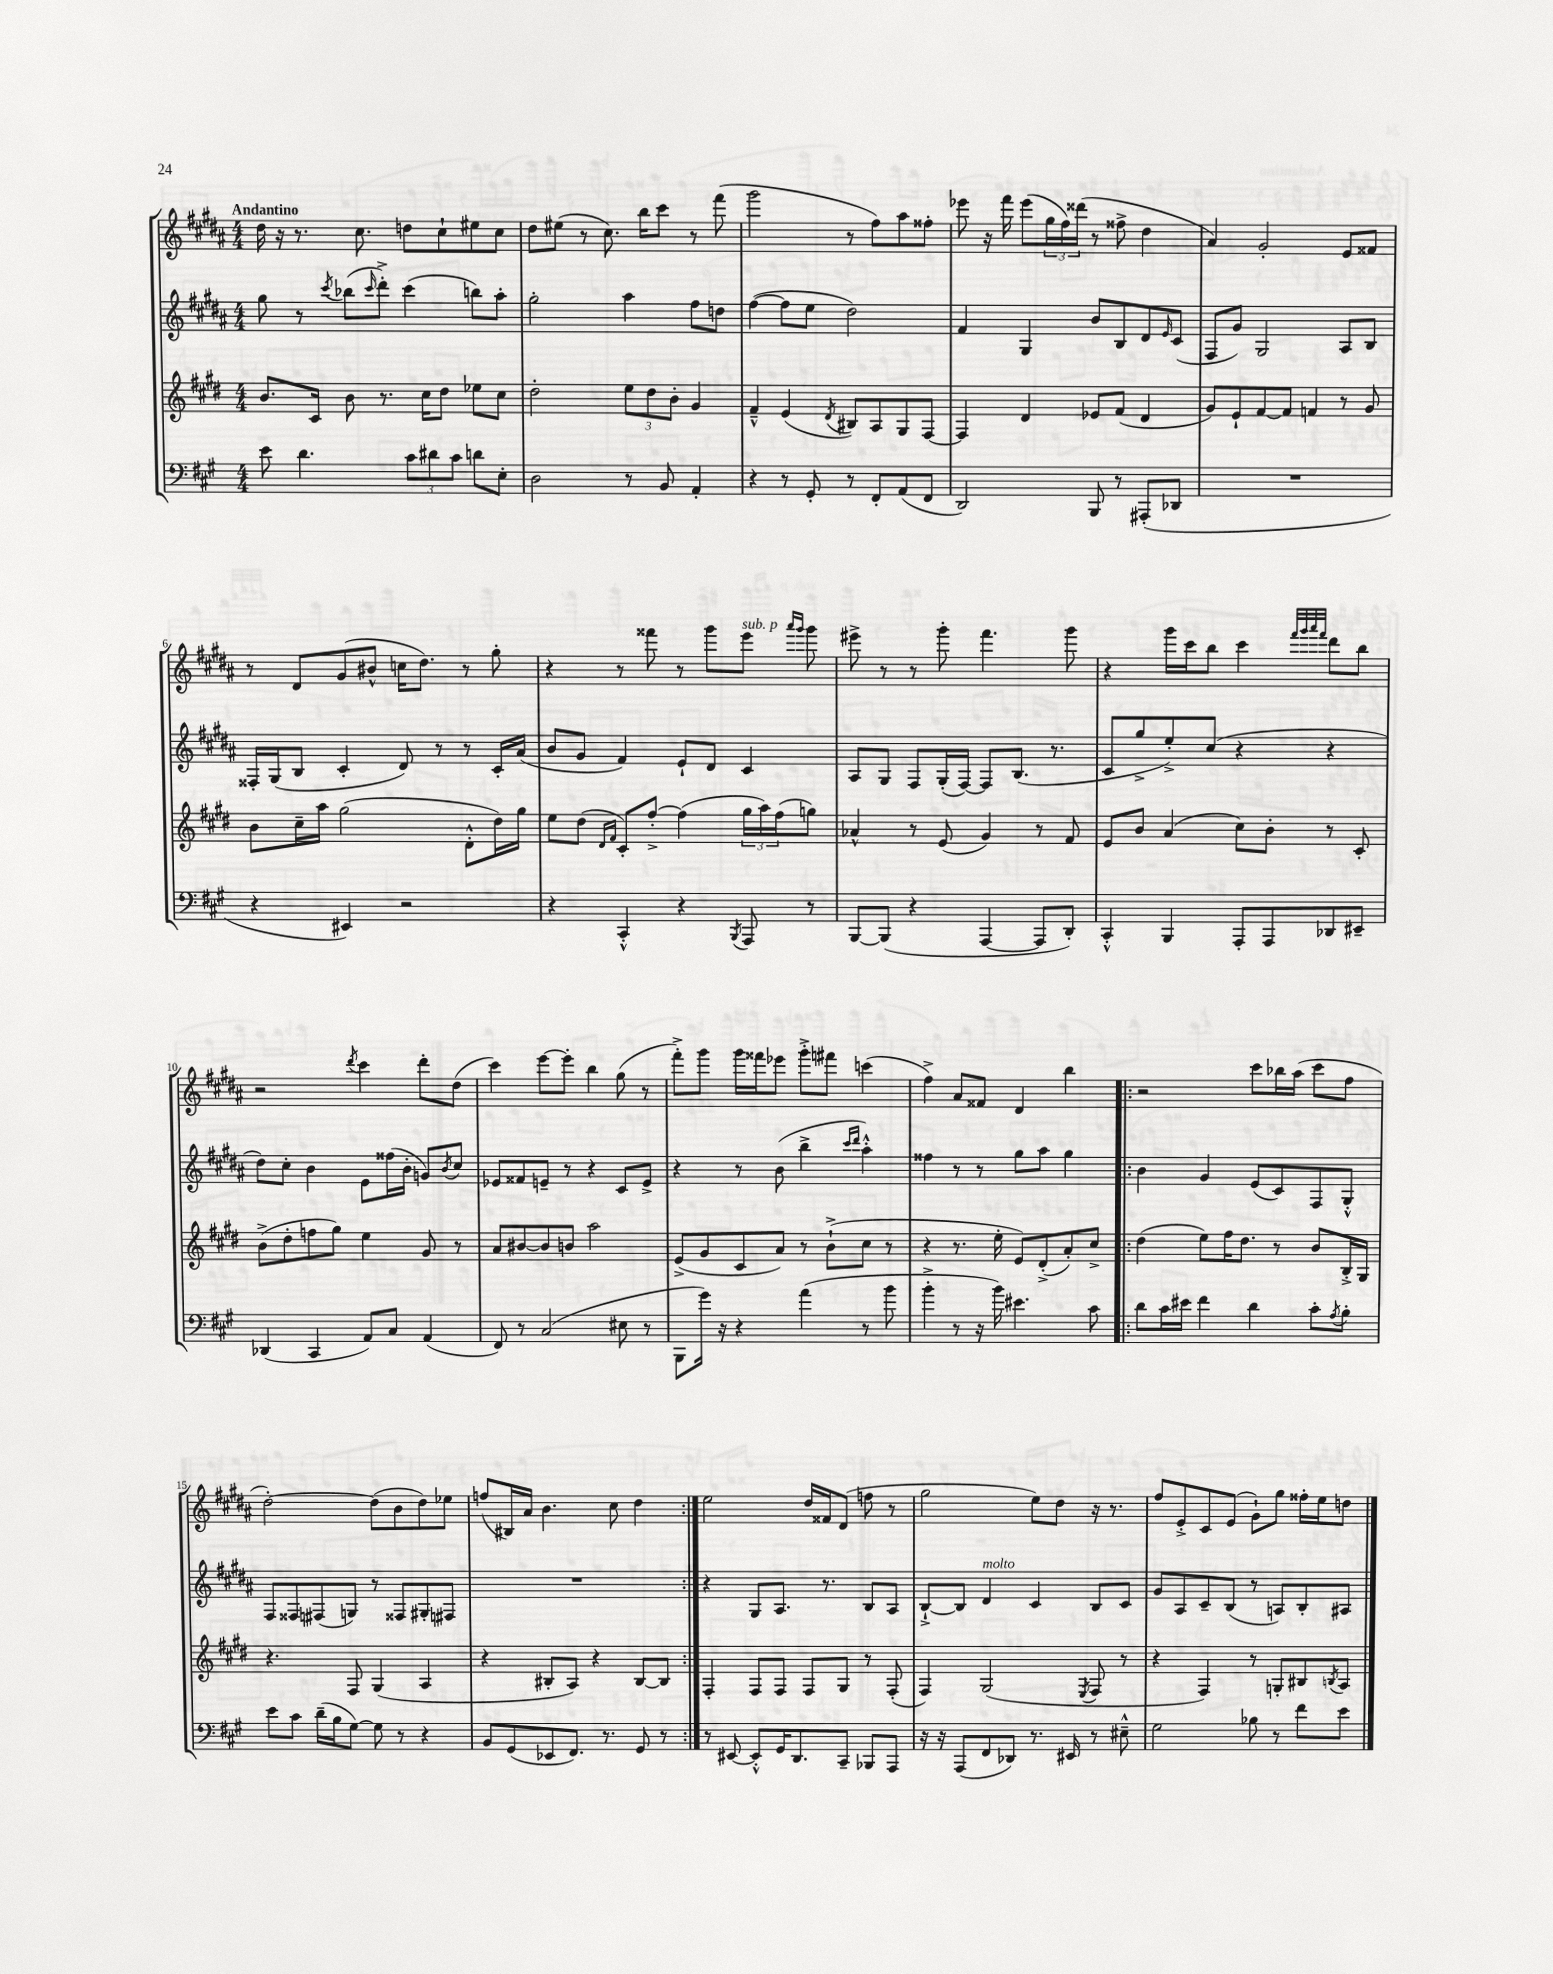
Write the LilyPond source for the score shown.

<<
\new StaffGroup <<
\new Staff = "s0" {
    \clef treble \key b \major \numericTimeSignature \time 4/4 \tempo "Andantino"
    dis''16 r16 r8. cis''8. d''8 cis''8-! eis''8 cis''8 |
    dis''8 eis''8( r8 cis''8.) b''16 cis'''8 r8 fis'''8( |
    gis'''2 r8 fis''8) ais''8 fisis''8-. |
    ees'''8 r16 fis'''16 ees'''8( \tuplet 3/2 { gis''16 fis''16) disis'''16( } r8 fisis''8-> dis''4 |
    ais'4) gis'2-. e'8 fisis'8 |
    r8 dis'8 gis'8( bis'8-^ c''16 dis''8.) r8 gis''8-. |
    r4 r8 fisis'''8 r8 gis'''8 e'''8^\markup { \italic "sub. p" } \grace { ais'''16 gis'''16 } gis'''8 |
    eis'''8-> r8 r8 gis'''8-. fis'''4. gis'''8 |
    r4 gis'''16 cis'''16 b''8 cis'''4 \grace { fis'''32 gis'''32 ais'''32 fis'''32 } dis'''8 b''8 |
    r2 \acciaccatura { dis'''8 } cis'''4 dis'''8-. dis''8( |
    cis'''4) e'''8~ e'''8-. b''4 gis''8( r8 |
    fis'''8-.->) gis'''8 gis'''16 fisis'''16 ees'''8 gis'''8-.-> fis'''8 c'''4( |
    fis''4->) ais'8 fisis'8 dis'4 b''4 |
    \repeat volta 2 { r2 cis'''8 bes''16 ais''16( cis'''8 fis''8 |
    dis''2~-.) dis''8( b'8 dis''8) ees''8 |
    f''8( bis16) ais'16 b'4. cis''8 dis''4 | }
    e''2 dis''16 fisis'16 dis'8( f''8 r8 |
    gis''2 e''8) dis''8 r16 r8. |
    fis''8 e'8-.-> cis'8 e'8( gis'8-!) gis''8 fisis''16-. e''16 d''8 \bar "|." |
}
\new Staff = "s1" {
    \clef treble \key b \major \numericTimeSignature \time 4/4
    gis''8 r8 \acciaccatura { cis'''8 } bes''8( \grace { cis'''16 } dis'''8-.->) cis'''4( b''8) ais''8-. |
    gis''2-. ais''4 fis''8 d''8 |
    fis''4~( fis''8 e''8 dis''2) |
    fis'4 gis4 b'8 b8 dis'8 \grace { e'16 } cis'8( |
    fis8 gis'8) gis2 ais8 b8 |
    fisis16-. gis16( b8 cis'4-. dis'8) r8 r8 cis'16-. ais'16( |
    b'8 gis'8 fis'4) e'8-! dis'8 cis'4 |
    ais8 gis8 fis8 gis16-.( fis16~) fis8 b8.( r8. |
    cis'8 gis''8-> e''8-.->) cis''8( r4 r4 |
    dis''8) cis''8-. b'4 e'8 fisis''16( b'16-. g'8) \acciaccatura { b'8 } cis''8 |
    ees'8 fisis'8 e'8-- r8 r4 cis'8 e'8-> |
    r4 r8 b'8( b''4-> \grace { cis'''16 dis'''16 } ais''4-.-^) |
    fisis''4 r8 r8 gis''8 ais''8 gis''4 |
    \repeat volta 2 { b'4 gis'4 e'8( cis'8) fis8 gis8-.-^ |
    fis8 fisis8 fis8( g8) r8 fisis8 gis8-. fis8 |
    R1 | }
    r4 gis8 ais8. r8. b8 ais8 |
    b8~-!-> b8 dis'4^\markup { \italic "molto" } cis'4 b8 cis'8 |
    gis'8 ais8 cis'8-- b8( r8 a8) b8-. ais8 \bar "|." |
}
\new Staff = "s2" {
    \clef treble \key e \major \numericTimeSignature \time 4/4
    b'8. cis'16 b'8 r8. cis''16 dis''8 ees''8 cis''8 |
    dis''2-. \tuplet 3/2 { e''8 dis''8 b'8-. } gis'4 |
    fis'4---^ e'4( \acciaccatura { dis'8 } bis8) a8 gis8 fis8~ |
    fis4 dis'4 ees'8 fis'8( dis'4 |
    gis'8) e'8-! fis'8~ fis'8 f'4 r8 gis'8 |
    b'8 cis''16-- a''16 gis''2( dis'8-.-^ dis''16) gis''16 |
    e''8 dis''8( \grace { dis'16 fis'16 } cis'8-.) fis''8~-.-> fis''4( \tuplet 3/2 { gis''16 a''16) fis''16( } g''8) |
    aes'4-^ r8 e'8( gis'4) r8 fis'8 |
    e'8 b'8 a'4( cis''8) b'8-. r8 cis'8-. |
    b'8->( dis''8-. f''8 gis''8) e''4 gis'8 r8 |
    a'8 bis'8~ bis'8 b'8 a''2 |
    e'8->( gis'8 cis'8 a'8) r8 b'8-!->( cis''8 r8 |
    r4 r8. e''16-. e'8) dis'8-.->( a'8-.) cis''8-> |
    \repeat volta 2 { dis''4( e''8) fis''16 dis''8. r8 b'8 b16-.-> gis16 |
    r4. fis8 gis4( a4 |
    r4 bis8-. a8) r4 bis8~ bis8 | }
    fis4-. fis8 fis8 fis8 gis8 r8 fis8-.( |
    fis4) gis2( \acciaccatura { e8 } fis8 r8 |
    r4 fis4) r8 g8-. bis8 \acciaccatura { b8 } a8 \bar "|." |
}
\new Staff = "s3" {
    \clef bass \key a \major \numericTimeSignature \time 4/4
    e'8 d'4. \tuplet 3/2 { cis'8 dis'8 cis'8 } d'8 e8-. |
    d2 r8 b,8 a,4-. |
    r4 r8 gis,8-. r8 fis,8-. a,8( fis,8 |
    d,2) b,,8 r8 ais,,8-.( des,8 |
    R1 |
    r4 eis,4) r2 |
    r4 cis,4-.-^ r4 \acciaccatura { b,,8 } a,,8 r8 |
    b,,8~ b,,8( r4 a,,4~ a,,8 d,8-.) |
    cis,4-.-^ b,,4 a,,8-. a,,8 des,8 eis,8-- |
    des,4( cis,4 a,8) cis8 a,4( |
    fis,8) r8 cis2( eis8 r8 |
    b,,8 gis'16) r16 r4 a'4( r8 b'8 |
    b'4-.-> r8 r16 b'16) eis'4. cis'8 |
    \repeat volta 2 { d'8 cis'16 eis'16 fis'4 d'4 cis'8-. \acciaccatura { a8 } b8-. |
    e'8 cis'8 d'16--( b16 gis8~) gis8 r8 r4 |
    b,8 gis,8( ees,8 fis,8.) r8. gis,8 r8 | }
    r8 eis,8~ eis,8-.-^ gis,16 d,8. cis,8-- bes,,8 a,,8 |
    r16 r16 a,,8( fis,8 des,8) r8. eis,16 r8 eis8---^ |
    gis2 bes8 r8 fis'8 e'8 \bar "|." |
}
>>
>>
